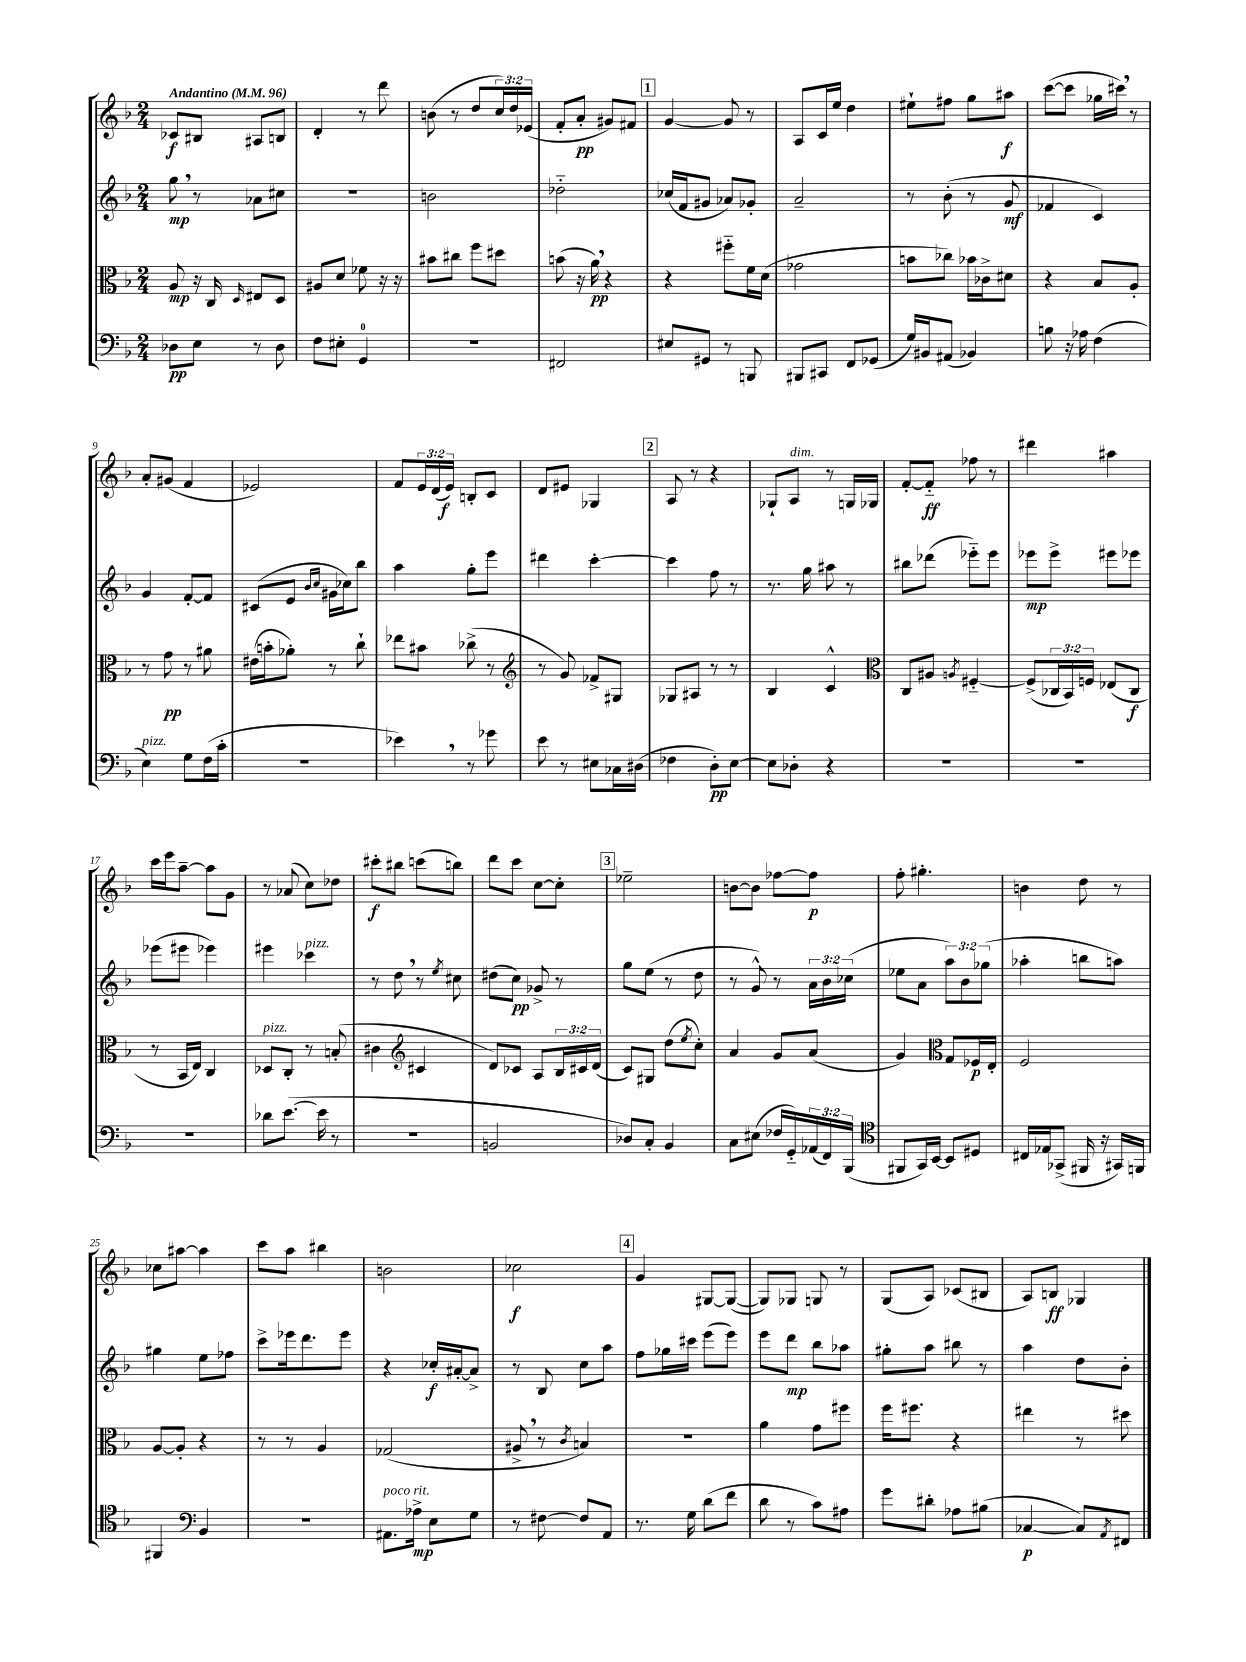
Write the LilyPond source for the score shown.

<<
\new StaffGroup <<
\new Staff = "s0" {
    \clef treble \key f \major \numericTimeSignature \time 2/4 \override Staff.TupletNumber.text = #tuplet-number::calc-fraction-text \tempo "Andantino" 4 = 96
    ces'8\f bis8 ais8 b8 |
    d'4-. r8 d'''8 |
    b'8( r8 d''8 \tuplet 3/2 { c''16) d''16 ees'16( } |
    f'8-. a'8-.\pp gis'8) fis'8 |
    \mark \markup { \box "1" } g'4~ g'8 r8 |
    a8 c'16 e''16 d''4 |
    eis''8-! fis''8 g''8 ais''8\f |
    c'''8~( c'''8 ges''16 cis'''16) \breathe r8 |
    a'8-. gis'8( f'4 |
    ees'2) |
    f'8 \tuplet 3/2 { e'16 d'16( e'16\f) } b8-. c'8 |
    d'8 eis'8 ges4 |
    \mark \markup { \box "2" } a8 r8 r4 |
    ges8-! a8^\markup { \italic "dim." } r8 g16 ges16 |
    f'8~-. f'8-_\ff fes''8 r8 |
    dis'''4 ais''4 |
    c'''16 e'''16 a''8~-- a''8 g'8 |
    r8 aes'8( c''8) des''8 |
    cis'''8-.\f bis''8 c'''8( b''8) |
    d'''8 c'''8 c''8~ c''8-. |
    \mark \markup { \box "3" } ees''2-- |
    b'8~ b'8 fes''8~ fes''8\p |
    f''8-. gis''4.-. |
    b'4 d''8 r8 |
    ces''8 ais''8~ ais''4 |
    c'''8 a''8 bis''4 |
    b'2 |
    ces''2\f |
    \mark \markup { \box "4" } g'4 gis8~ gis8~( |
    gis8) ges8 g8 r8 |
    g8( a8) ces'8( bis8 |
    a8) b8\ff ges4 \bar "|." |
}
\new Staff = "s1" {
    \clef treble \key f \major \numericTimeSignature \time 2/4 \override Staff.TupletNumber.text = #tuplet-number::calc-fraction-text
    g''8\mp \breathe r8 aes'8 cis''8 |
    r2 |
    b'2 |
    des''2-_ |
    \mark \markup { \box "1" } ces''16( f'16 gis'8 aes'8) ges'8-. |
    a'2-- |
    r8 bes'8-.( r8 g'8\mf |
    fes'4 c'4) |
    g'4 f'8~-. f'8 |
    cis'8( e'8 \grace { bes'16 c''16 } gis'16 ces''16) bes''8 |
    a''4 g''8-. e'''8 |
    dis'''4 c'''4~-. |
    \mark \markup { \box "2" } c'''4 f''8 r8 |
    r8. g''16 ais''8 r8 |
    bis''8 des'''8( ees'''8-_) ees'''8 |
    ees'''8\mp ees'''8-> eis'''8 ees'''8 |
    ees'''8( eis'''8 ees'''4) |
    eis'''4 ces'''4^\markup { \italic "pizz." } |
    r8 d''8 \breathe r8 \acciaccatura { e''8 } cis''8 |
    dis''8( c''8\pp) ges'8-> r8 |
    \mark \markup { \box "3" } g''8 e''8( r8 d''8 |
    r8 g'8-^) r8 \tuplet 3/2 { a'16 bes'16 ces''16( } |
    ees''8 a'8 \tuplet 3/2 { a''8) bes'8 ges''8( } |
    aes''4-. b''8 a''8) |
    gis''4 e''8 fes''8 |
    c'''8-> ees'''16 d'''8. ees'''8 |
    r4 ces''16-.\f ais'16~-. ais'8-> |
    r8 bes8 c''8 a''8 |
    \mark \markup { \box "4" } f''8 ges''16 cis'''16 e'''8( e'''8) |
    e'''8 d'''8\mp bes''8 aes''8 |
    gis''8-. a''8 bis''8 r8 |
    a''4 d''8 bes'8-. \bar "|." |
}
\new Staff = "s2" {
    \clef alto \key f \major \numericTimeSignature \time 2/4 \override Staff.TupletNumber.text = #tuplet-number::calc-fraction-text
    a8\mp r16 c16 \grace { d16 } eis8 d8 |
    ais8 d'8 fes'8 r16 r16 |
    bis'8 cis''8 f''8 dis''8 |
    b'8( r16 a'16\pp) \breathe r4 |
    \mark \markup { \box "1" } r4 fis''8-_ f'16 d'16( |
    ges'2 |
    b'8 ces''8) bes'16 ces'16-> dis'8 |
    r4 bes8 a8-. |
    r8 g'8\pp r8 ais'8 |
    eis'16( b'16-. aes'8-.) r8 c''8-! |
    ees''8 bis'8 ces''8->( r8 |
    \clef treble r8 g'8) fes'8-> gis8 |
    \mark \markup { \box "2" } ges8 ais8 r8 r8 |
    bes4 c'4-^ |
    \clef alto c8 ais8 \acciaccatura { a8 } fis4~-_ |
    fis8->( \tuplet 3/2 { ces16 bes,16) f16 } ees8( ces8\f |
    r8 bes,16 e16) c4 |
    des8^\markup { \italic "pizz." } c8-. r8 b8-.( |
    cis'4 \clef treble cis'4 |
    d'8) ces'8 a8 \tuplet 3/2 { bes16 cis'16 d'16( } |
    \mark \markup { \box "3" } c'8) gis8 d''8( \acciaccatura { e''8 } c''8-.) |
    a'4 g'8 a'8( |
    g'4) \clef alto g8 fes16\p e16-. |
    f2 |
    a8~ a8-. r4 |
    r8 r8 a4 |
    ges2( |
    ais8-> \breathe r8 \acciaccatura { c'8 } b4) |
    \mark \markup { \box "4" } R2 |
    a'4 g'8 fis''8 |
    f''16 fis''8. r4 |
    eis''4 r8 dis''8 \bar "|." |
}
\new Staff = "s3" {
    \clef bass \key f \major \numericTimeSignature \time 2/4 \override Staff.TupletNumber.text = #tuplet-number::calc-fraction-text
    des8\pp e8 r8 des8 |
    f8 eis8-. g,4-0 |
    r2 |
    fis,2 |
    \mark \markup { \box "1" } eis8 gis,8 r8 b,,8 |
    bis,,8 cis,8 f,8 ges,8( |
    g16) bis,16 ais,8( bes,4) |
    b8 r16 aes16 f4( |
    e4^\markup { \italic "pizz." }) g8 f16( c'16-. |
    R2 |
    ees'4) \breathe r8 ges'8 |
    e'8 r8 eis8 ces16 dis16( |
    \mark \markup { \box "2" } fes4 d8-.\pp) e8~ |
    e8 des8-. r4 |
    R2 |
    R2 |
    R2 |
    des'8 e'8.~( e'16 r8 |
    r2 |
    b,2 |
    \mark \markup { \box "3" } des8) c8-. bes,4 |
    c8 eis8( fes16 g,16-_) \tuplet 3/2 { aes,16( f,16) bes,,16( } |
    \clef tenor fis,8 g,16) bes,16~ bes,8 dis8 |
    cis16 ees16 ges,8->( fis,16 r16 gis,16) f,16 |
    fis,4 \clef bass bes,4 |
    R2 |
    ais,8.^\markup { \italic "poco rit." } aes16->\mp e8 g8 |
    r8 fis8~ fis8 a,8 |
    \mark \markup { \box "4" } r8. g16 d'8( f'8 |
    d'8 r8 c'8) ais8 |
    g'8 dis'8-. aes8 bis8( |
    ces4~\p ces8) \acciaccatura { a,8 } fis,8 \bar "|." |
}
>>
>>
